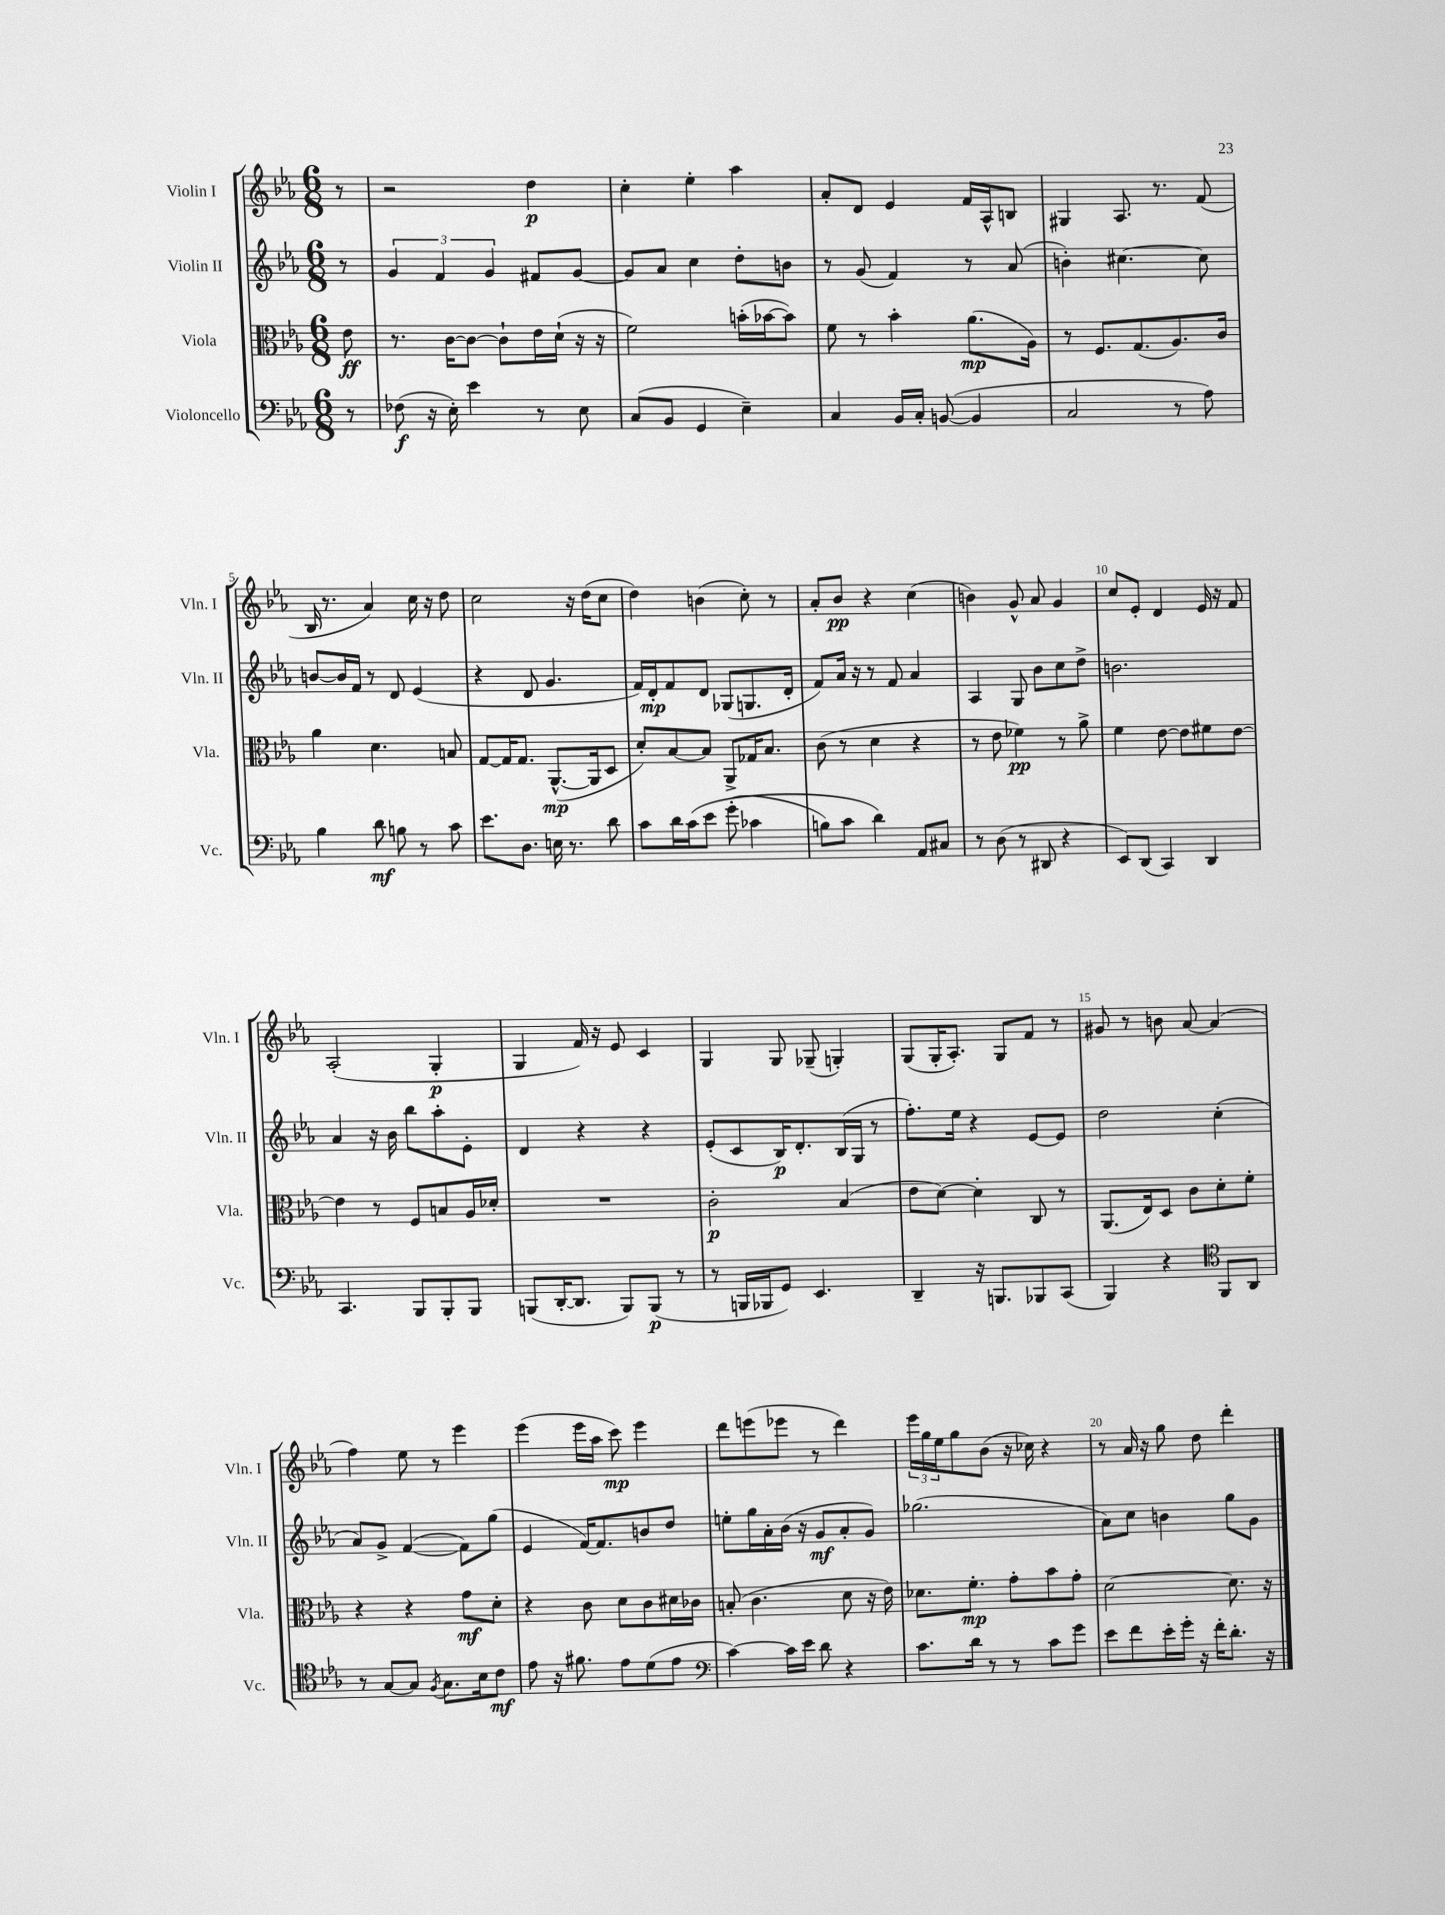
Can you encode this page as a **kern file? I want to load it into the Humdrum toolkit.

**kern	**dynam	**kern	**dynam	**kern	**dynam	**kern	**dynam
*part4	*part4	*part3	*part3	*part2	*part2	*part1	*part1
*staff4	*staff4	*staff3	*staff3	*staff2	*staff2	*staff1	*staff1
*I"Violoncello	*	*I"Viola	*	*I"Violin II	*	*I"Violin I	*
*I'Vc.	*	*I'Vla.	*	*I'Vln. II	*	*I'Vln. I	*
*clefF4	*	*clefC3	*	*clefG2	*	*clefG2	*
*k[b-e-a-]	*	*k[b-e-a-]	*	*k[b-e-a-]	*	*k[b-e-a-]	*
*M6/8	*	*M6/8	*	*M6/8	*	*M6/8	*
=	=	=	=	=	=	=	=
8r	.	8e-\	ff	8r	.	8r	.
=1	=1	=1	=1	=1	=1	=1	=1
(8F-X\	f	8.r	.	6g/	.	2r	.
16r	.	.	.	.	.	.	.
.	.	.	.	6f/	.	.	.
16E-'\)	.	[16c\KL	.	.	.	.	.
4e-\	.	8c\J_	.	.	.	.	.
.	.	.	.	6g/	.	.	.
.	.	8c`\L]	.	.	.	.	.
8r	.	16e-\L	.	8f#X/L	.	4dd\	p
.	.	(16d`\JJ	.	.	.	.	.
8E-\	.	16r	.	[8g/J	.	.	.
.	.	16r	.	.	.	.	.
=2	=2	=2	=2	=2	=2	=2	=2
(8C/L	.	2f\)	.	8g/L]	.	4cc'\	.
8BB-/J	.	.	.	8a-/J	.	.	.
4GG/	.	.	.	4cc\	.	4ee-'\	.
4E-~\)	.	(16bn'\LL	.	8dd'\L	.	4aa-\	.
.	.	[16b-X\J	.	.	.	.	.
.	.	8b-\J])	.	8bn\J	.	.	.
=3	=3	=3	=3	=3	=3	=3	=3
4C/	.	8f\	.	8r	.	8a-'/L	.
.	.	8r	.	(8g/	.	8d/J	.
16BB-/LL	.	4b-'\	.	4f/)	.	4e-/	.
16C'/JJ	.	.	.	.	.	.	.
([8BBn/	.	.	.	.	.	.	.
4BB/]	.	(8.a-\L	mp	8r	.	16f/LL	.
.	.	.	.	.	.	16A-^^/J	.
.	.	.	.	(8a-/	.	8Bn/J	.
.	.	16A-\Jk)	.	.	.	.	.
=4	=4	=4	=4	=4	=4	=4	=4
2C/	.	8r	.	4bn'\)	.	4G#X/	.
.	.	8.F/L	.	.	.	.	.
.	.	.	.	[4.cc#X\	.	8.A-/	.
.	.	(8.G/	.	.	.	.	.
.	.	.	.	.	.	8.r	.
8r	.	8.A-/)	.	.	.	.	.
8A-\)	.	.	.	8cc#\]	.	(8f/	.
.	.	16c/Jk	.	.	.	.	.
!!LO:LB:g=z
=5	=5	=5	=5	=5	=5	=5	=5
4B-\	.	4a-\	.	[8bn/L	.	16B-/	.
.	.	.	.	.	.	8.r	.
.	.	.	.	16b/L]	.	.	.
.	.	.	.	16f/JJ	.	.	.
8d\	mf	4.d\	.	8r	.	4a-/)	.
8Bn\	.	.	.	8d/	.	.	.
8r	.	.	.	(4e-/	.	16cc\	.
.	.	.	.	.	.	16r	.
8c\	.	8Bn/	.	.	.	8dd\	.
=6	=6	=6	=6	=6	=6	=6	=6
8.e-\L	.	[8G/L	.	4r	.	2cc\	.
.	.	16G/K]	.	.	.	.	.
8.D\J	.	8.G/J	.	.	.	.	.
.	.	.	.	8d/	.	.	.
16En\	.	([8.AA-^^/L	mp	4.g/	.	.	.
8.r	.	.	.	.	.	.	.
.	.	.	.	.	.	16r	.
.	.	16AA-/k]	.	.	.	(16dd\KL	.
8d\	.	8D/J	.	.	.	8cc\J	.
=7	=7	=7	=7	=7	=7	=7	=7
8c\L	.	8d'/L)	.	16f/LL)	.	4dd\)	.
.	.	.	.	16d'/J	mp	.	.
16d\L	.	[8B-/	.	8f/	.	.	.
(16c\J	.	.	.	.	.	.	.
8e-\J	.	8B-/J]	.	8d/J	.	(4bn\	.
(8g'\	.	8AA-^/L	.	(8G-X/L	.	.	.
4c-X\	.	16G-X/K	.	8.Gn/	.	8cc'\)	.
.	.	8.B-/J	.	.	.	.	.
.	.	.	.	.	.	8r	.
.	.	.	.	16d'/Jk	.	.	.
=8	=8	=8	=8	=8	=8	=8	=8
8Bn\L)	.	(8c\	.	8f/L)	.	8a-'/L	.
8c\J	.	8r	.	16a-/Jk	.	8b-/J	pp
.	.	.	.	16r	.	.	.
4d\)	.	4d\	.	8r	.	4r	.
.	.	.	.	8f/	.	.	.
8AA-/L	.	4r	.	4a-/	.	(4cc\	.
8C#X/J	.	.	.	.	.	.	.
=9	=9	=9	=9	=9	=9	=9	=9
8r	.	8r	.	4A-/	.	4bn\)	.
(8D\	.	8e-\	.	.	.	.	.
8r	.	4f-X\)	pp	8G/	.	8g^^/	.
8DD#X/	.	.	.	8b-\L	.	8a-/	.
4r	.	8r	.	8cc\	.	4g/	.
.	.	8a-^\	.	8dd^\J	.	.	.
=10	=10	=10	=10	=10	=10	=10	=10
8EE-/L)	.	4f\	.	2.bn\	.	8cc/L	.
(8DD/J	.	.	.	.	.	8e-'/J	.
4CC/)	.	[8e-\	.	.	.	4d/	.
.	.	8e-\L]	.	.	.	.	.
4DD/	.	8f#X\	.	.	.	16e-/	.
.	.	.	.	.	.	16r	.
.	.	[8e-\J	.	.	.	8f/	.
!!LO:LB:g=z
=11	=11	=11	=11	=11	=11	=11	=11
4.CC/	.	4e-\]	.	4a-/	.	(2A-'/	.
.	.	8r	.	16r	.	.	.
.	.	.	.	16b-\	.	.	.
8BBB-/L	.	8F/L	.	8bb-\L	.	.	.
8BBB-'/	.	8Bn/	.	8aa-'\	.	4G'/	p
8BBB-/J	.	16A-/L	.	8e-'\J	.	.	.
.	.	16d-X'/JJ	.	.	.	.	.
=12	=12	=12	=12	=12	=12	=12	=12
(8BBBn/L	.	2.r	.	4d/	.	4G/	.
[16DD'/K	.	.	.	.	.	.	.
8.DD/J]	.	.	.	.	.	.	.
.	.	.	.	4r	.	16f/)	.
.	.	.	.	.	.	16r	.
8BBB/L)	.	.	.	.	.	8e-/	.
(8BBB/J	p	.	.	4r	.	4c/	.
8r	.	.	.	.	.	.	.
=13	=13	=13	=13	=13	=13	=13	=13
8r	.	2c'\	p	(8e-'/L	.	4G/	.
16BBBn/LL	.	.	.	8c/	.	.	.
16BBB-X/J	.	.	.	.	.	.	.
8GG/J)	.	.	.	16B-/K)	p	8G/	.
.	.	.	.	8.d'/	.	.	.
4.EE-/	.	.	.	.	.	(8G-X~/	.
.	.	(4B-/	.	(16B-/L	.	4Gn'/)	.
.	.	.	.	16G/JJ	.	.	.
.	.	.	.	8r	.	.	.
=14	=14	=14	=14	=14	=14	=14	=14
4DD~/	.	8e-\L	.	8.ff'\L)	.	(8G/L	.
.	.	[8d\J)	.	.	.	16G'/K	.
.	.	.	.	16ee-\Jk	.	8.A-'/J)	.
16r	.	4d'\]	.	4r	.	.	.
8.BBBn/L	.	.	.	.	.	.	.
.	.	.	.	.	.	8G/L	.
8BBB-X/	.	8C/	.	[8e-/L	.	8f/J	.
(8CC/J	.	8r	.	8e-/J]	.	8r	.
=15	=15	=15	=15	=15	=15	=15	=15
4BBB-/)	.	(8.AA-/L	.	2dd\	.	8g#X/	.
.	.	.	.	.	.	8r	.
.	.	16E-/k)	.	.	.	.	.
4r	.	8D/J	.	.	.	8bn\	.
.	.	8c\L	.	.	.	[8a-/	.
*clefC4	*	*	*	*	*	*	*
8FF/L	.	8d'\	.	(4cc'\	.	(4a-/]	.
8AA-/J	.	8f'\J	.	.	.	.	.
!!LO:LB:g=z
=16	=16	=16	=16	=16	=16	=16	=16
8r	.	4r	.	8a-/L)	.	4ff\)	.
[8G/L	.	.	.	8g^/J	.	.	.
8G/J]	.	4r	.	([4f/	.	8ee-\	.
8qF/	.	.	.	.	.	.	.
8.G\L	.	.	.	.	.	8r	.
.	.	8g\L	mf	8f\L])	.	4eee-\	.
16B-\k	.	.	.	.	.	.	.
8c\J	mf	8d'\J	.	(8gg\J	.	.	.
=17	=17	=17	=17	=17	=17	=17	=17
8e-\	.	4r	.	4e-/	.	(4eee-\	.
16r	.	.	.	.	.	.	.
8.f#X\	.	.	.	.	.	.	.
.	.	8c\	.	[16f/KL)	.	16eee-\LL	.
.	.	.	.	8.f/]	.	16aa-\JJ	.
8e-\L	.	8d\L	.	.	.	8ccc\)	mp
(8d\	.	8c\	.	8bn/	.	4eee-\	.
8e-\J	.	16d#X\L	.	8dd/J	.	.	.
.	.	16c-X\JJ	.	.	.	.	.
=18	=18	=18	=18	=18	=18	=18	=18
*clefF4	*	*	*	*	*	*	*
[4c\)	.	(8Bn'/	.	8een'\L	.	8ddd\L	.
.	.	4.c\	.	16gg\L	.	(8eeen\	.
.	.	.	.	16a-'\	.	.	.
16c\LL]	.	.	.	(16b-\JJ	.	8eee-X\J	.
16e-\JJ	.	.	.	16r	.	.	.
8d\	.	.	.	8g/L	mf	8r	.
4r	.	8d\	.	8a-'/	.	4ddd\)	.
.	.	16r	.	8g/J)	.	.	.
.	.	16e-\)	.	.	.	.	.
=19	=19	=19	=19	=19	=19	=19	=19
8.c\L	.	8.d-X\L	.	(2.gg-X\	.	24eee-\LL	.
.	.	.	.	.	.	24gg\	.
.	.	.	.	.	.	24ee-\J	.
.	.	.	.	.	.	8gg\	.
16d\Jk	.	8.f'\J	mp	.	.	.	.
8r	.	.	.	.	.	(8b-\J	.
8r	.	8g'\L	.	.	.	16r	.
.	.	.	.	.	.	16cc-X\)	.
8c\L	.	8b-\	.	.	.	4r	.
8g\J	.	8g'\J	.	.	.	.	.
=20	=20	=20	=20	=20	=20	=20	=20
8e-\L	.	[2d\	.	8a-\L)	.	8r	.
8f\	.	.	.	8cc\J	.	16a-/	.
.	.	.	.	.	.	16r	.
16e-'\L	.	.	.	4bn\	.	8gg\	.
16g'\JJ	.	.	.	.	.	.	.
16r	.	.	.	.	.	8dd\	.
16f'\KL	.	.	.	.	.	.	.
8.d'\J	.	8.d\]	.	8gg\L	.	4ddd'\	.
.	.	.	.	8g\J	.	.	.
16r	.	16r	.	.	.	.	.
==	==	==	==	==	==	==	==
*-	*-	*-	*-	*-	*-	*-	*-
